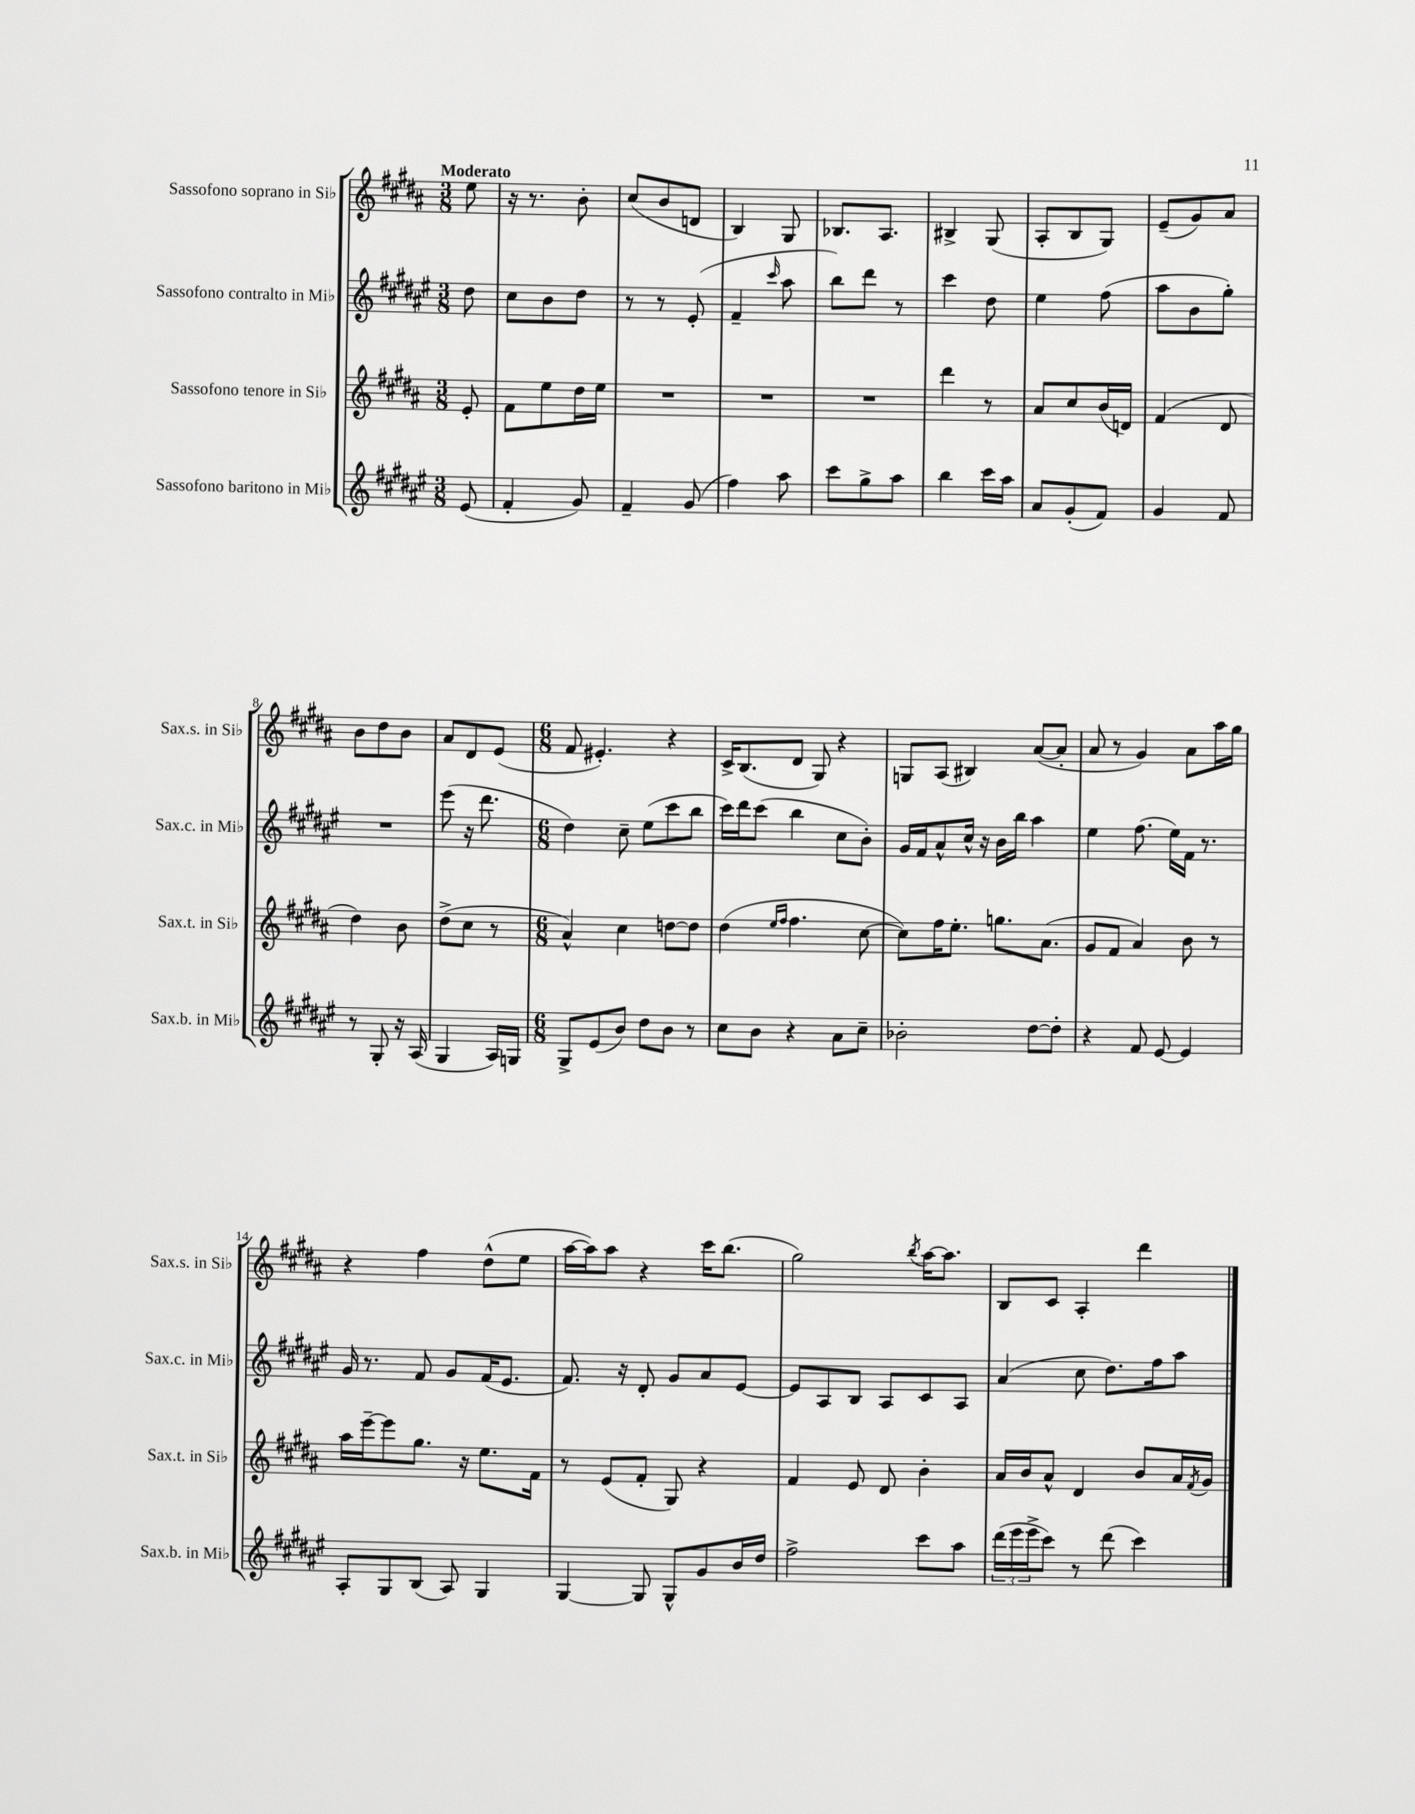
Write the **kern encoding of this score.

**kern	**kern	**kern	**kern
*staff4	*staff3	*staff2	*staff1
*clefG2	*clefG2	*clefG2	*clefG2
*k[f#c#g#d#a#e#]	*k[f#c#g#d#a#]	*k[f#c#g#d#a#e#]	*k[f#c#g#d#a#]
*M3/8	*M3/8	*M3/8	*M3/8
(8e#	8e'	8dd#	8ee
=	=	=	=
4f#'	8f#	8cc#	16r
.	.	.	8.r
.	8ee	8b	.
8g#)	16dd#	8dd#	8b'
.	16ee	.	.
=	=	=	=
4f#~	4.r	8r	(8cc#
.	.	8r	8b
(8g#	.	(8e#'	8d
=	=	=	=
4ff#)	4.r	4f#~	4B)
.	.	16qqccc#	.
8aa#	.	8aa#	8G#
=	=	=	=
8ccc#	4.r	8bb)	8.B-
8gg#^	.	8ddd#	.
.	.	.	8.A#
8aa#	.	8r	.
=	=	=	=
4bb	4ddd#	4ccc#	4B#^
16ccc#	8r	8dd#	(8G#
16aa#	.	.	.
=	=	=	=
8a#	8a#	4ee#	8A#'
(8g#'	8cc#	.	8B
8f#)	(16b	(8ff#	8G#)
.	16d)	.	.
=	=	=	=
4g#	(4f#	8aa#	(8e~
.	.	8b	8g#)
8f#	8d#	8gg#')	8a#
=	=	=	=
8r	4dd#)	4.r	8b
8G#'	.	.	8dd#
16r	8b	.	8b
(16A#	.	.	.
=	=	=	=
4G#	(8dd#^	(8eee#	8a#
.	8cc#	16r	8d#
.	.	8.ddd#	.
16A#)	8r	.	(8e
16G	.	.	.
=	=	=	=
*M6/8	*M6/8	*M6/8	*M6/8
8G#^	4a#^^)	4dd#)	8f#
(8e#	.	.	4.e#')
8b)	4cc#	8cc#~	.
8dd#	.	(8ee#	.
8b	[8dd	8ccc#	4r
8r	8dd]	8bb	.
=	=	=	=
8cc#	(4dd#	16ccc#)	16c#^
.	.	16ddd#	(8.B
8b	.	(8ccc#	.
.	16qqee	.	.
.	16qqff#	.	.
4r	4.ff#	4bb	8d#
.	.	.	8G#)
8a#	.	8cc#	4r
8cc#~	[8cc#	8b')	.
=	=	=	=
2b-'	8cc#])	16g#	8G
.	.	16f#	.
.	16ff#	8a#^^	(8A#
.	8.ee'	.	.
.	.	16cc#^^	4B#)
.	.	16r	.
.	8.gg	16b	.
.	.	16bb	.
[8dd#	.	4aa#	([8a#
.	(8.a#	.	.
8dd#']	.	.	8a#']
=	=	=	=
4r	8g#	4ee#	8a#
.	8f#	.	8r
8f#	4a#)	(8.ff#	4g#)
[8e#	.	.	.
.	.	16ee#)	.
4e#]	8b	16f#	8a#
.	.	8.r	.
.	8r	.	16aa#
.	.	.	16gg#
=	=	=	=
8A#'	16aa#	16g#	4r
.	[16eee~	8.r	.
8G#	8eee]	.	.
(8B	8.gg#	8f#	4ff#
8A#)	.	8g#	.
.	16r	.	.
4G#	8.ee	(16f#	(8dd#^^
.	.	8.e#	.
.	.	.	8ee
.	16f#	.	.
=	=	=	=
[4G#	8r	8.f#)	[16aa#
.	.	.	16aa#])
.	(8e	.	8aa#
.	.	16r	.
8G#]	8f#'	8d#'	4r
8G#^^	8G#)	8g#	.
8g#	4r	8a#	16ccc#
.	.	.	(8.bb
16b	.	[8e#	.
16dd#	.	.	.
=	=	=	=
2ff#^	4f#	8e#]	2gg#)
.	.	8A#	.
.	8e	8B	.
.	8d#	8A#	.
.	.	.	8qbb
8ccc#	4b'	8c#	[16aa#
.	.	.	8.aa#]
8aa#	.	8A#	.
=	=	=	=
(24ddd#	16a#	(4a#	8B
24eee#	.	.	.
.	16b	.	.
24eee#^	.	.	.
8ccc#)	8a#^^	.	8c#
8r	4d#	8cc#	4A#'
(8ddd#	.	8.dd#)	.
4ccc#)	8b	.	4ddd#
.	.	16ff#	.
.	16a#	8aa#	.
.	8qf#	.	.
.	16g#	.	.
==	==	==	==
*-	*-	*-	*-
